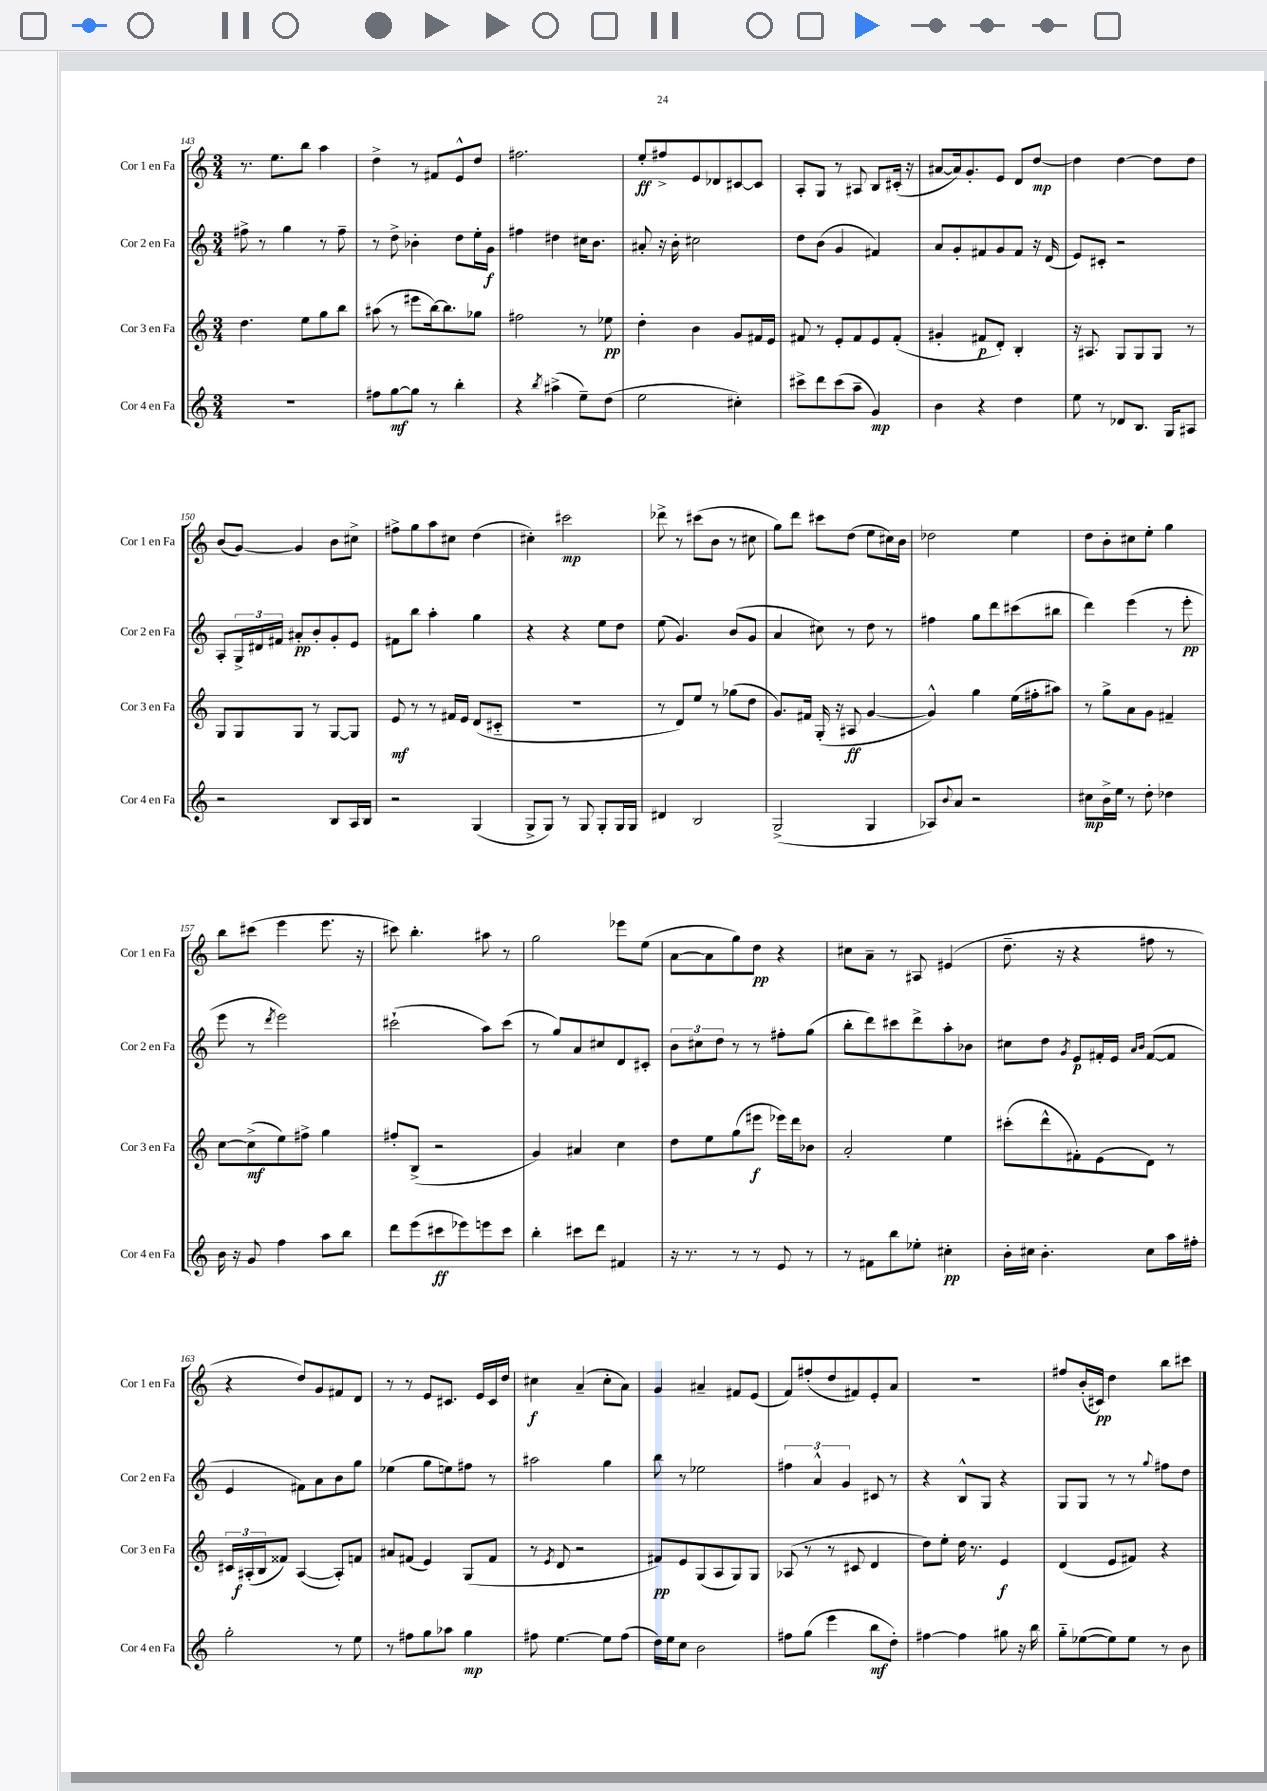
<<
\new StaffGroup <<
\new Staff = "s0" \with { instrumentName = "Cor 1 en Fa" shortInstrumentName = "Cor 1 en Fa" } {
    \clef treble \key c \major \numericTimeSignature \time 3/4
    r8. e''8. b''8 a''4 |
    d''4-> r8 fis'8 e'8-^ d''8 |
    fis''2. |
    e''8-.\ff fis''8-> e'8 des'8 cis'8~ cis'8 |
    a8-. g8 r8 ais8 b8 cis'16-.( r16 |
    ais'8~ ais'16) g'8.-. e'8 d'8 d''8~\mp |
    d''4 d''4~ d''8 d''8 |
    b'8( g'8~) g'4 b'8 cis''8-> |
    fis''8-> g''8 a''8 cis''8 d''4( |
    cis''4-.) cis'''2\mp |
    des'''8-> r8 cis'''8( b'8 r8 cis''8 |
    g''8) d'''8 cis'''8 d''8( e''8 cis''16) b'16 |
    des''2 e''4 |
    d''8 b'8-. cis''8 e''8-. g''4 |
    b''8 cis'''8( e'''4 e'''8. r16 |
    cis'''8) b''4.-. ais''8 r8 |
    g''2 ees'''8 e''8( |
    a'8~ a'8 g''8) d''8\pp r4 |
    cis''8 a'8-- r8 ais8 eis'4( |
    d''8.-- r16 r4 fis''8 r8 |
    r4 d''8) g'8 fis'8 d'8 |
    r8 r8 e'8 cis'8. e'16 cis'16 d''16 |
    cis''4\f a'4--( cis''8-. a'8) |
    g'4 ais'4-- fis'8 e'8( |
    f'8) fis''8-.( d''8 fis'8) e'8-. a'8 |
    R2. |
    fis''8 b'16-.( cis'16\pp) d''4 b''8 cis'''8 \bar "|." |
}
\new Staff = "s1" \with { instrumentName = "Cor 2 en Fa" shortInstrumentName = "Cor 2 en Fa" } {
    \clef treble \key c \major \numericTimeSignature \time 3/4
    fis''8-> r8 g''4 r8 fis''8-- |
    r8 d''8-> bes'4-. d''8 e''16-. g'16\f |
    fis''4 dis''4 cis''16 b'8. |
    ais'8-. r16 b'16-. cis''2 |
    d''8 b'8( g'4 fis'4) |
    a'8 g'8-. fis'8 g'8 fis'8 r16 d'16( |
    e'8) cis'8-. r2 |
    a8-. \tuplet 3/2 { g16-> dis'16 fis'16 } ais'8-.\pp b'8-. g'8-. e'8 |
    fis'8 b''8 a''4-. g''4 |
    r4 r4 e''8 d''8 |
    e''8( g'4.) b'8( g'8 |
    a'4 cis''8) r8 d''8 r8 |
    fis''4 g''8 d'''8 cis'''8( bis''8 |
    d'''4) e'''4( r8 e'''8-.\pp |
    e'''8 r8 \acciaccatura { d'''8 } e'''2) |
    cis'''2-!( a''8) cis'''8( |
    r8 g''8) a'8 cis''8 d'8 cis'8-. |
    \tuplet 3/2 { b'8 cis''8 d''8 } r8 r8 fis''8-. g''8( |
    b''8-. d'''8) cis'''8 d'''8-> a''8-. bes'8 |
    cis''8 d''8 \acciaccatura { g'8 } e'8\p fis'16-. e'16 \grace { a'16 b'16 } fis'8~( fis'8 |
    e'4 fis'8) a'8 b'8 g''8 |
    ees''4( g''8 e''8) fis''8 r8 |
    ais''2 g''4 |
    b''8 r8 ees''2 |
    \tuplet 3/2 { fis''4 a'4-^ g'4 } cis'8 r8 |
    r4 b8-^ g8 r4 |
    g8 g8 r8 r8 \appoggiatura { g''8 } fis''8 d''8 \bar "|." |
}
\new Staff = "s2" \with { instrumentName = "Cor 3 en Fa" shortInstrumentName = "Cor 3 en Fa" } {
    \clef treble \key c \major \numericTimeSignature \time 3/4
    d''4. e''8 g''8 b''8 |
    ais''8( r8 eis'''8 b''16~) b''8. ges''8 |
    fis''2 r8 ees''8\pp |
    d''4-. b'4 g'8 fis'16 e'16 |
    fis'8 r8 e'8-. fis'8 e'8 fis'8-.( |
    gis'4-. fis'8\p d'8-.) b4-. |
    r16 ais8. g8 g8 g8 r8 |
    g8 g8 g8 r8 g8~ g8 |
    e'8\mf r8 r8 fis'16 e'16 d'8( cis'8-_ |
    R2. |
    r8 d'8) e''8 r8 ges''8( d''8 |
    g'8.) fis'16 g16-.( r16 ais8\ff g'4~ |
    g'4-^) g''4 e''16( fis''16-. ais''8) |
    r8 g''8-> a'8 g'8 fis'4-- |
    c''8~ c''8->\mf( e''8) fis''8-> g''4 |
    fis''8-. b8->( r2 |
    g'4) ais'4 c''4 |
    d''8 e''8 g''8( eis'''8\f ees'''16) d'''16 bes'8 |
    a'2-. e''4 |
    cis'''8-.( d'''8-^ fis'8-.) e'8( d'8) r8 |
    \tuplet 3/2 { cis'16 ais16-.\f( b16 } fisis'8) ais4~( ais8-.) f'8 |
    ais'8 fis'8( e'4) g8( fis'8 |
    r8 \acciaccatura { e'8 } d'8 r2 |
    fis'8\pp) e'8 g8( a8 g8) g8 |
    aes8( r8 r8 cis'8 d'4 |
    d''8) e''8-. d''16 r8. e'4\f |
    d'4( e'8 fis'8) r4 \bar "|." |
}
\new Staff = "s3" \with { instrumentName = "Cor 4 en Fa" shortInstrumentName = "Cor 4 en Fa" } {
    \clef treble \key c \major \numericTimeSignature \time 3/4
    R2. |
    fis''8 g''8~\mf g''8 r8 b''4-. |
    r4 \acciaccatura { b''8 } ais''4->( e''8--) d''8( |
    e''2 cis''4-.) |
    cis'''8-> d'''8 cis'''8( a''8-- g'4\mp) |
    b'4 r4 d''4 |
    e''8 r8 des'8 b8. g16 ais8 |
    r2 b8 a16 b16 |
    r2 g4( |
    g8-> g8) r8 g8 g8-. g16 g16 |
    dis'4 b2 |
    g2->( g4 |
    aes8) \appoggiatura { b'8 } a'8 r2 |
    cis''8\mp b'16-> e''16 r8 d''8-. des''4 |
    b'16 r16 g'8 f''4 a''8 b''8 |
    d'''8 e'''8( cis'''8\ff ees'''8) e'''8 cis'''8 |
    b''4-. cis'''8 d'''8 fis'4 |
    r16 r8. r8 r8 e'8 r8 |
    r8 fis'8 b''8 ees''8-. cis''4-.\pp |
    b'16-. cis''16 b'4.-. cis''8 a''16 fis''16-. |
    g''2-. r8 e''8 |
    r8 fis''8 g''8 aes''8 g''4\mp |
    fis''8 e''4.~ e''8 fis''8( |
    d''16) e''16 c''8 b'2 |
    fis''8 g''8( e'''4 b''8\mf d''8-.) |
    fis''4~ fis''4 gis''8 r16 b''16 |
    g''8-_ ees''8~( ees''8) ees''8 r8 b'8 \bar "|." |
}
>>
>>
\layout { \context { \Score currentBarNumber = #143 } }
